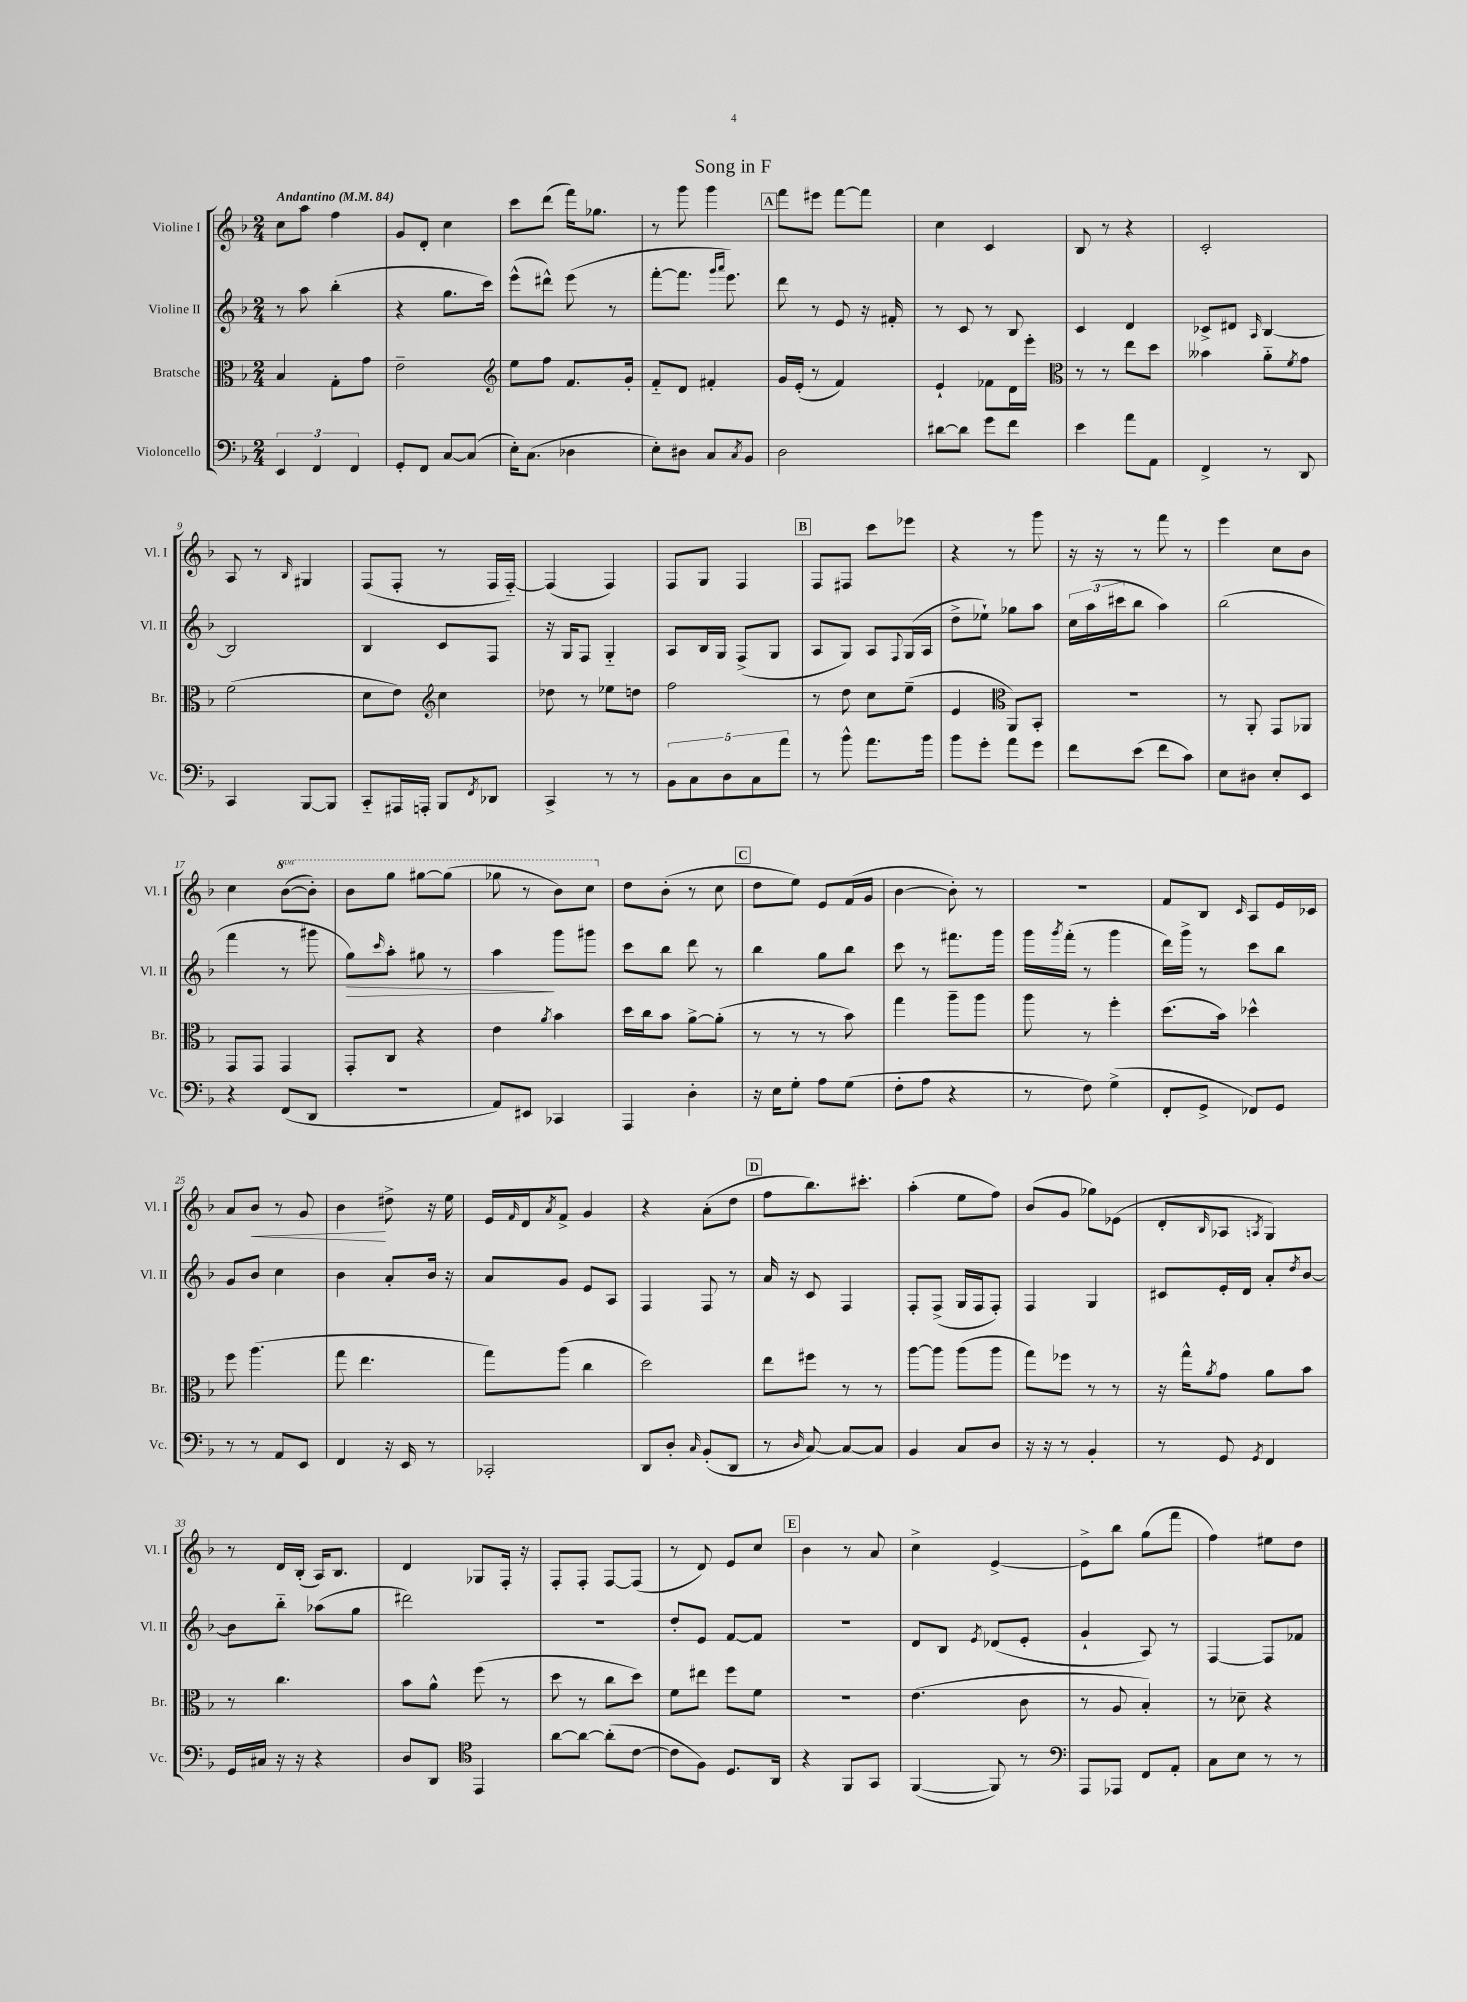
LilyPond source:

\header { title = "Song in F" }
<<
\new StaffGroup <<
\new Staff = "s0" \with { instrumentName = "Violine I" shortInstrumentName = "Vl. I" } {
    \clef treble \key f \major \numericTimeSignature \time 2/4 \set Staff.ottavationMarkups = #ottavation-simple-ordinals \tempo "Andantino" 4 = 84
    c''8 a''8 f''4 |
    g'8 d'8-. c''4 |
    c'''8 d'''8( f'''16) ges''8. |
    r8 g'''8 g'''4 |
    \mark \markup { \box "A" } f'''8 eis'''8 f'''8~ f'''8 |
    c''4 c'4 |
    bes8 r8 r4 |
    c'2-. |
    a8 r8 \grace { bes16 } gis4 |
    f8( f8-. r8 f16 f16~-_) |
    f4( f4) |
    f8 g8 f4 |
    \mark \markup { \box "B" } f8 fis8 c'''8 ees'''8 |
    r4 r8 g'''8 |
    r16 r16 r8 f'''8 r8 |
    e'''4 c''8 bes'8 |
    c''4 \ottava #1 bes''8~( bes''8-.) |
    bes''8 g'''8 gis'''8~ gis'''8( |
    ges'''8 r8 bes''8) c'''8 \ottava #0 |
    d''8 bes'8-.( r8 c''8 |
    \mark \markup { \box "C" } d''8 e''8) e'8 f'16( g'16 |
    bes'4~ bes'8-.) r8 |
    R2 |
    f'8 bes8 \grace { c'16 } a8 e'16 ces'16 |
    a'8 bes'8\< r8 g'8 |
    bes'4\! dis''8-> r16 e''16 |
    e'16 \grace { f'16 } d'16 \acciaccatura { a'8 } f'8-> g'4 |
    r4 a'8-.( d''8 |
    \mark \markup { \box "D" } f''8 bes''8.) cis'''8.-. |
    a''4-.( e''8 f''8) |
    bes'8( g'8 ges''8) ees'8( |
    d'8-. \grace { bes16 } aes8 \acciaccatura { a8 } g4) |
    r8 d'16 bes16-.( a16) bes8. |
    d'4 ges8 f16-. r16 |
    f8-. f8-. f8~ f8( |
    r8 d'8) e'8 c''8 |
    \mark \markup { \box "E" } bes'4 r8 a'8 |
    c''4-> e'4~-> |
    e'8-> bes''8 g''8( f'''8 |
    f''4) eis''8 d''8 \bar "|." |
}
\new Staff = "s1" \with { instrumentName = "Violine II" shortInstrumentName = "Vl. II" } {
    \clef treble \key f \major \numericTimeSignature \time 2/4
    r8 a''8 bes''4-.( |
    r4 g''8. c'''16) |
    e'''8-^( dis'''8-^) e'''8( r8 |
    f'''8~-. f'''8. \grace { g'''16 a'''16 } e'''8.) |
    \mark \markup { \box "A" } d'''8 r8 e'8 r16 fis'16-. |
    r8 c'8 r8 bes8 |
    c'4 d'4 |
    ces'8-> dis'8 \grace { a16 } bes4~ |
    bes2 |
    bes4 c'8 f8 |
    r16 g16 f8 g4-_ |
    a8 bes16 g16 f8->( g8 |
    \mark \markup { \box "B" } a8 g8) a8 \appoggiatura { f8 } g16( a16 |
    d''8-> ees''8-!) ges''8 a''8 |
    \tuplet 3/2 { c''16 a''16( cis'''16 } bes''8 a''4) |
    bes''2( |
    f'''4 r8 gis'''8 |
    g''8\>) \grace { c'''16 } a''8-. gis''8 r8 |
    a''4\! g'''8 gis'''8 |
    c'''8 bes''8 d'''8 r8 |
    \mark \markup { \box "C" } bes''4 g''8 bes''8 |
    c'''8 r8 fis'''8. g'''16 |
    g'''16 \acciaccatura { g'''8 } f'''16-.( r8 g'''4 |
    d'''16) g'''16-> r8 c'''8 bes''8 |
    g'8 bes'8 c''4 |
    bes'4 a'8-. bes'16 r16 |
    a'8 g'8 e'8 a8 |
    f4 f8 r8 |
    \mark \markup { \box "D" } a'16 r16 c'8 f4 |
    f8-. f8->( g16 f16 f8-.) |
    f4 g4 |
    cis'8 e'16-. d'16 a'8-. \acciaccatura { d''8 } bes'8~ |
    bes'8 bes''8-_ aes''8( g''8 |
    dis'''2) |
    R2 |
    d''8-. e'8 f'8~ f'8 |
    \mark \markup { \box "E" } r2 |
    d'8 bes8 \acciaccatura { e'8 } des'8( e'8-. |
    g'4-! a8) r8 |
    f4~ f8 fes'8 \bar "|." |
}
\new Staff = "s2" \with { instrumentName = "Bratsche" shortInstrumentName = "Br." } {
    \clef alto \key f \major \numericTimeSignature \time 2/4
    bes4 g8-. g'8 |
    e'2-- |
    \clef treble e''8 f''8 f'8. g'16-. |
    f'8-_ d'8 fis'4-. |
    \mark \markup { \box "A" } g'16 e'16-.( r8 f'4) |
    e'4-! fes'8 d'16 e'''16-. |
    \clef alto r8 r8 e''8 d''8 |
    beses'4 a'8-_ \acciaccatura { f'8 } g'8 |
    f'2( |
    d'8 e'8) \clef treble c''4 |
    des''8 r8 ees''8 d''8 |
    f''2 |
    \mark \markup { \box "B" } r8 d''8 c''8 e''8--( |
    e'4 \clef alto a,8) bes,8-. |
    r2 |
    r8 a,8-. g,8 aes,8 |
    g,8 g,8 g,4 |
    g,8-. c8 r4 |
    e'4 \acciaccatura { a'8 } bes'4 |
    d''16 c''16 bes'8 a'8~-> a'8-.( |
    \mark \markup { \box "C" } r8 r8 r8 bes'8) |
    g''4 a''8-- a''8 |
    a''8 r8 f''4-. |
    d''8.( bes'16) des''4-^ |
    f''8 a''4.( |
    g''8 e''4. |
    g''8) a''8( c''4 |
    d''2) |
    \mark \markup { \box "D" } e''8 fis''8 r8 r8 |
    a''8~ a''8 a''8( a''8 |
    g''8) fes''8 r8 r8 |
    r16 g''16-^ \acciaccatura { a'8 } g'8 a'8 bes'8 |
    r8 c''4. |
    bes'8 a'8-^ f''8( r8 |
    d''8 r8 c''8 d''8) |
    f'8 eis''8 f''8 f'8 |
    \mark \markup { \box "E" } R2 |
    e'4.( c'8 |
    r8 a8 bes4-.) |
    r8 des'8-- r4 \bar "|." |
}
\new Staff = "s3" \with { instrumentName = "Violoncello" shortInstrumentName = "Vc." } {
    \clef bass \key f \major \numericTimeSignature \time 2/4
    \tuplet 3/2 { e,4 f,4 f,4 } |
    g,8-. f,8 c8~ c8( |
    e16-.) c8.( des4 |
    e8-.) dis8 c8 \acciaccatura { c8 } bes,8 |
    \mark \markup { \box "A" } d2 |
    dis'8~ dis'8 g'8 f'8 |
    e'4 a'8 a,8 |
    f,4-> r8 d,8 |
    c,4 bes,,8~ bes,,8 |
    c,8-_ ais,,16 a,,16-. bes,,8 \acciaccatura { f,8 } des,8 |
    c,4-> r8 r8 |
    \tuplet 5/4 { bes,8 c8 d8 c8 a'8 } |
    \mark \markup { \box "B" } r8 bes'8-^ a'8. bes'16 |
    bes'8 g'8-. a'8 g'8 |
    f'8 e'8( f'8 c'8) |
    e8 dis8 e8-. e,8 |
    r4 f,8( d,8 |
    R2 |
    a,8) eis,8 ces,4 |
    a,,4 d4-. |
    \mark \markup { \box "C" } r16 e16 g8-. a8 g8( |
    f8-. a8 r4 |
    r8 f8) g4->( |
    f,8-. g,8-> fes,8) g,8 |
    r8 r8 a,8 e,8 |
    f,4 r16 e,16 r8 |
    ces,2-. |
    d,8 d8-. \grace { c16 } bes,8-.( d,8 |
    \mark \markup { \box "D" } r8 \grace { d16 } c8~) c8~ c8 |
    bes,4 c8 d8 |
    r16 r16 r8 bes,4-. |
    r8 g,8 \acciaccatura { g,8 } f,4 |
    g,16 cis16 r16 r16 r4 |
    d8 d,8 \clef tenor e,4 |
    a'8~ a'8~ a'8-.( c'8~ |
    c'8 f8) d8. a,16 |
    \mark \markup { \box "E" } r4 f,8 g,8 |
    f,4~( f,8) r8 |
    \clef bass a,,8 aes,,8 f,8 a,8-. |
    c8 e8 r8 r8 \bar "|." |
}
>>
>>
